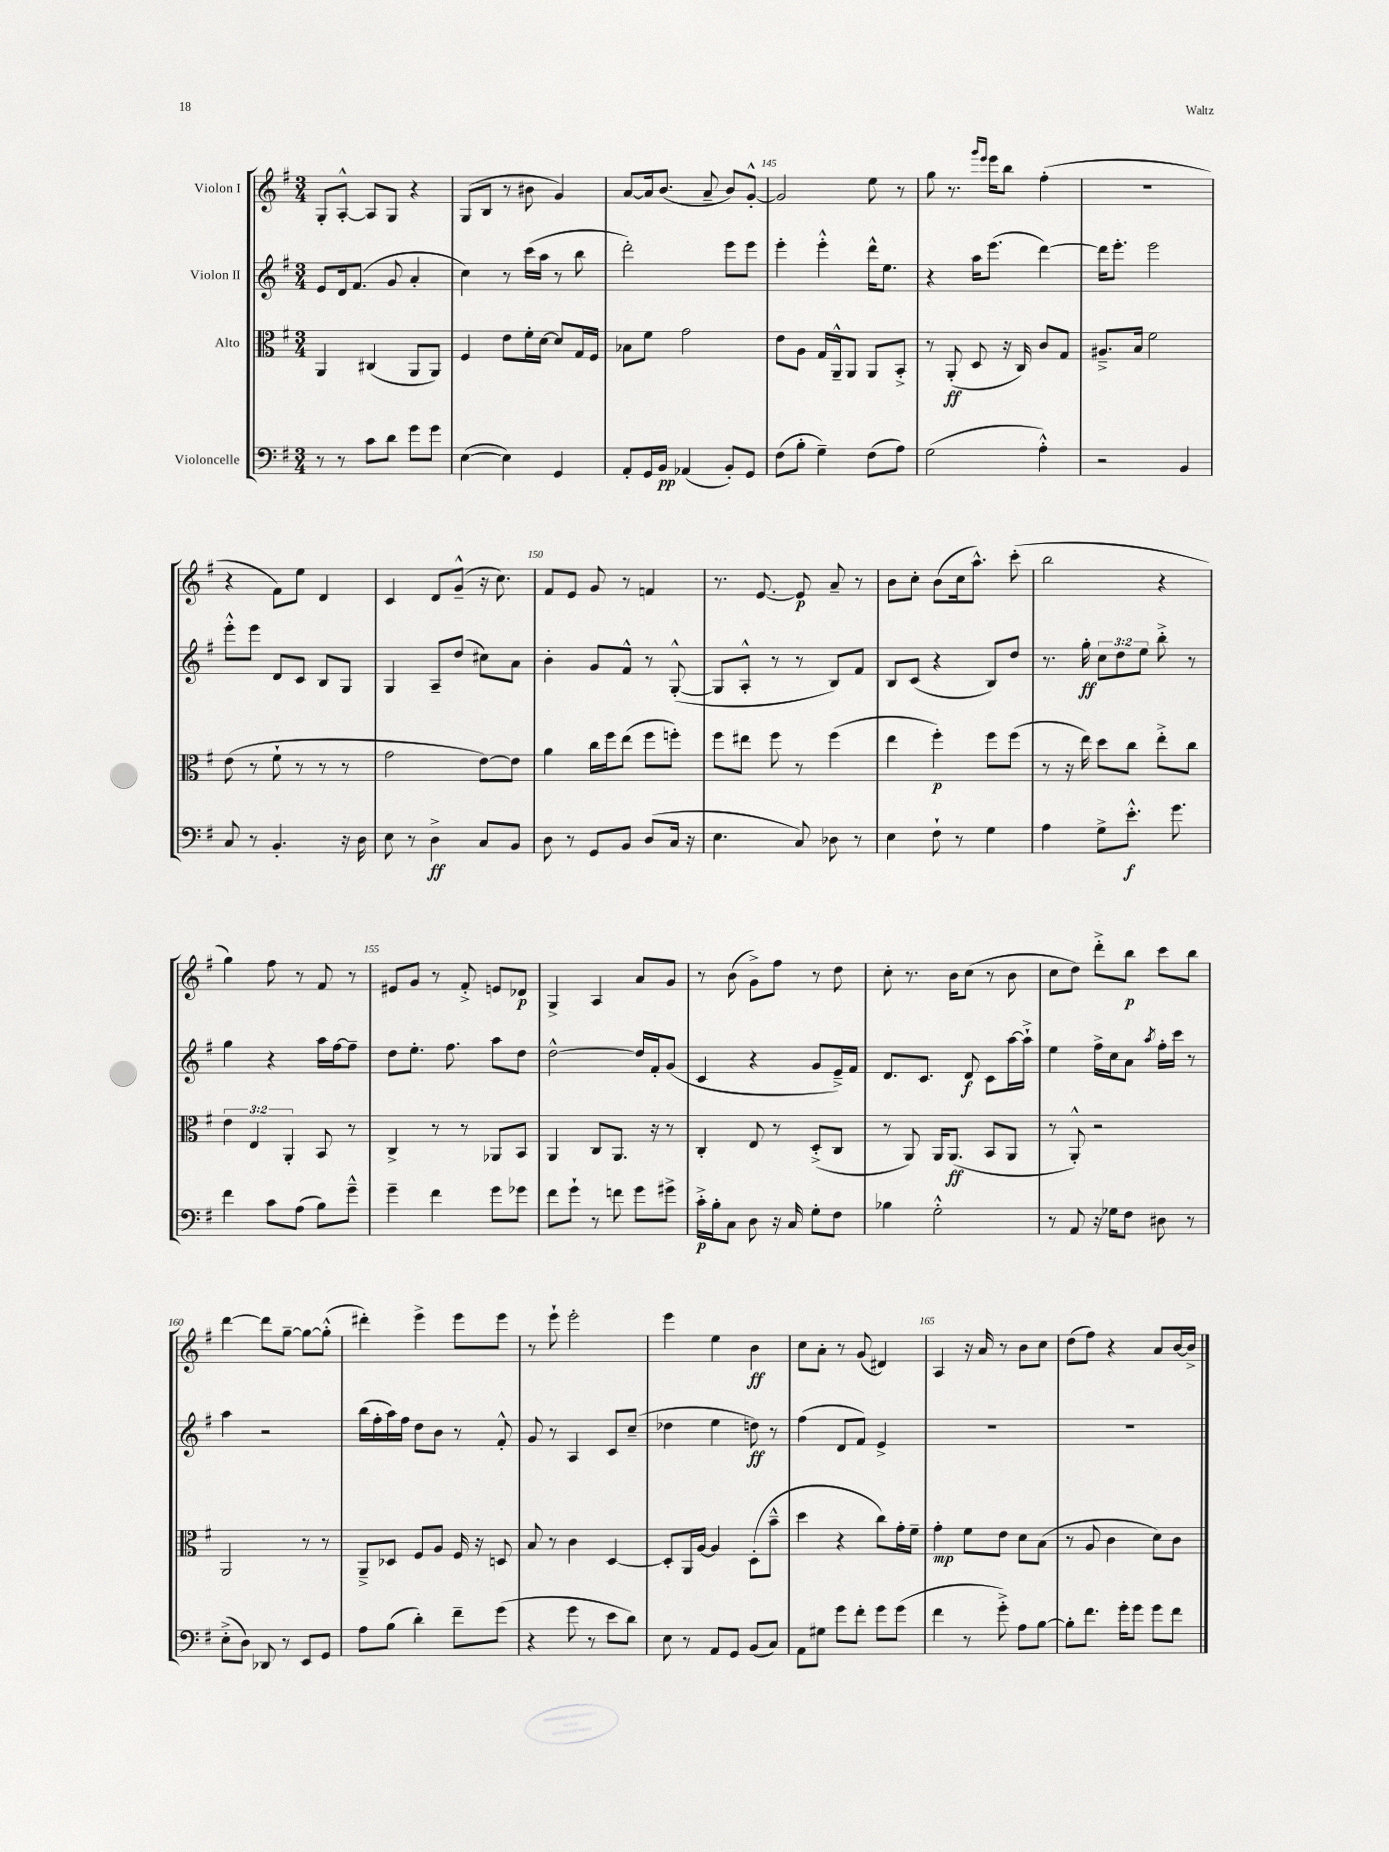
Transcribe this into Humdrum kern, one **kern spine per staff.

**kern	**dynam	**kern	**dynam	**kern	**dynam	**kern	**dynam
*part4	*part4	*part3	*part3	*part2	*part2	*part1	*part1
*staff4	*staff4	*staff3	*staff3	*staff2	*staff2	*staff1	*staff1
*I"Violoncelle	*	*I"Alto	*	*I"Violon II	*	*I"Violon I	*
*clefF4	*	*clefC3	*	*clefG2	*	*clefG2	*
*k[f#]	*	*k[f#]	*	*k[f#]	*	*k[f#]	*
*M3/4	*	*M3/4	*	*M3/4	*	*M3/4	*
=142	=142	=142	=142	=142	=142	=142	=142
8r	.	4AA/	.	8e/L	.	8G'/L	.
8r	.	.	.	16d/k	.	[8A'^^/J	.
.	.	.	.	(8.f#/J	.	.	.
8c\L	.	(4C#X/	.	.	.	8A/L]	.
8d\J	.	.	.	8g/	.	8G/J	.
8g\L	.	8AA/L	.	4a'/	.	4r	.
8g\J	.	8AA/J)	.	.	.	.	.
=143	=143	=143	=143	=143	=143	=143	=143
([4E\	.	4F#/	.	4cc\)	.	(8G/L	.
.	.	.	.	.	.	8B/J	.
4E\])	.	8e\L	.	8r	.	8r	.
.	.	16f#'\L	.	(16ccc\LL	.	8b#X\	.
.	.	[16d\JJ	.	16aa\JJ	.	.	.
4GG/	.	8d/L]	.	8r	.	4g/)	.
.	.	16G/L	.	8bb\	.	.	.
.	.	16F#/JJ	.	.	.	.	.
=144	=144	=144	=144	=144	=144	=144	=144
8AA'/L	.	8B-X\L	.	2ddd'\)	.	[8a/L	.
16GG/L	.	8f#\J	.	.	.	16a/k]	.
16BB/JJ	pp	.	.	.	.	(8.b/J	.
(4AA-X/	.	2g\	.	.	.	.	.
.	.	.	.	.	.	8a~/	.
8BB'/L)	.	.	.	8eee\L	.	8b/L)	.
8GG/J	.	.	.	8eee\J	.	[8g'^^/J	.
=145	=145	=145	=145	=145	=145	=145	=145
(8F#\L	.	8e\L	.	4eee'\	.	2g/]	.
8B'\J	.	8A\J	.	.	.	.	.
4G~\)	.	16G/LL	.	4eee'^^\	.	.	.
.	.	16AA~^^/J	.	.	.	.	.
.	.	8AA/J	.	.	.	.	.
(8F#\L	.	8AA/L	.	16ddd^^\KL	.	8ee\	.
.	.	.	.	8.ee\J	.	.	.
8A\J)	.	8BB'^/J	.	.	.	8r	.
=146	=146	=146	=146	=146	=146	=146	=146
(2G\	.	8r	.	4r	.	8gg\	.
.	.	(8AA'/	ff	.	.	8.r	.
.	.	8D/	.	16aa\KL	.	.	.
.	.	.	.	.	.	16qqggg/LL	.
.	.	.	.	.	.	16qqeee/JJ	.
.	.	.	.	(8.eee\J	.	16eee\KL	.
.	.	16r	.	.	.	8bb\J	.
.	.	16C/)	.	.	.	.	.
4A'^^\)	.	8c/L	.	[4ddd\)	.	(4ff#'\	.
.	.	8G/J	.	.	.	.	.
=147	=147	=147	=147	=147	=147	=147	=147
2r	.	8.A#X~^/L	.	16ddd\KL]	.	2.r	.
.	.	.	.	8.eee'\J	.	.	.
.	.	16B/Jk	.	.	.	.	.
.	.	2f#\	.	2eee\	.	.	.
4BB/	.	.	.	.	.	.	.
!!LO:LB:g=z
=148	=148	=148	=148	=148	=148	=148	=148
8C/	.	(8e\	.	8eee'^^\L	.	4r	.
8r	.	8r	.	8eee\J	.	.	.
4.BB'/	.	8f#`\	.	8d/L	.	8f#\L)	.
.	.	8r	.	8c/J	.	8ee\J	.
.	.	8r	.	8B/L	.	4d/	.
16r	.	8r	.	8G/J	.	.	.
16D\	.	.	.	.	.	.	.
=149	=149	=149	=149	=149	=149	=149	=149
8E\	.	2g\	.	4G/	.	4c/	.
8r	.	.	.	.	.	.	.
4D^\	ff	.	.	8A~/L	.	8d/L	.
.	.	.	.	(8dd/J	.	(8g~^^/J	.
8C/L	.	[8e\L)	.	8cc#X\L)	.	16r	.
.	.	.	.	.	.	8.cc\)	.
8BB/J	.	8e\J]	.	8a\J	.	.	.
=150	=150	=150	=150	=150	=150	=150	=150
8D\	.	4a\	.	4b'\	.	8f#/L	.
8r	.	.	.	.	.	8e/J	.
8GG/L	.	16cc\LL	.	8g/L	.	8g/	.
.	.	16ff#\J	.	.	.	.	.
8BB/J	.	(8ee\J	.	8f#^^/J	.	8r	.
(8D/L	.	8ff#\L	.	8r	.	4fn/	.
16C/Jk	.	8ffn'\J)	.	([8G'^^/	.	.	.
16r	.	.	.	.	.	.	.
=151	=151	=151	=151	=151	=151	=151	=151
4.E\	.	8ff#\L	.	8G/L]	.	8.r	.
.	.	8ee#X\J	.	8A'^^/J	.	.	.
.	.	.	.	.	.	[8.e/	.
.	.	8ff#\	.	8r	.	.	.
8C/)	.	8r	.	8r	.	8e/]	p
8D-X\	.	(4ff#\	.	8B/L)	.	8a~/	.
8r	.	.	.	8f#/J	.	8r	.
=152	=152	=152	=152	=152	=152	=152	=152
4E\	.	4ee\	.	8B/L	.	8b\L	.
.	.	.	.	(8c/J	.	8cc'\J	.
8F#`\	.	4ff#'\)	p	4r	.	(8b\L	.
8r	.	.	.	.	.	16cc\k	.
.	.	.	.	.	.	8.aa^^\J)	.
4G\	.	8ff#\L	.	8B/L)	.	.	.
.	.	(8ff#\J	.	8dd/J	.	(8ccc'\	.
=153	=153	=153	=153	=153	=153	=153	=153
4A\	.	8r	.	8.r	.	2bb\	.
.	.	16r	.	.	.	.	.
.	.	16ee\)	.	16gg'\	ff	.	.
8G^\L	.	8dd\L	.	12cc\L	.	.	.
.	.	.	.	12dd\	.	.	.
8.e'^^\J	f	8cc\J	.	.	.	.	.
.	.	.	.	12ee\J	.	.	.
.	.	8ee'^\L	.	8bb'^\	.	4r	.
8.g\	.	.	.	.	.	.	.
.	.	8cc\J	.	8r	.	.	.
!!LO:LB:g=z
=154	=154	=154	=154	=154	=154	=154	=154
4f#\	.	6e\	.	4gg\	.	4gg\)	.
.	.	6E/	.	.	.	.	.
8c\L	.	.	.	4r	.	8ff#\	.
.	.	6AA'/	.	.	.	.	.
(8A\J	.	.	.	.	.	8r	.
8B\L)	.	8BB/	.	16aa\LL	.	8f#/	.
.	.	.	.	[16ff#\J	.	.	.
8g~^^\J	.	8r	.	8ff#~\J]	.	8r	.
=155	=155	=155	=155	=155	=155	=155	=155
4g~\	.	4C^/	.	8dd\L	.	8e#X/L	.
.	.	.	.	8.ee'\J	.	8g/J	.
4f#\	.	8r	.	.	.	8r	.
.	.	.	.	8.ff#\	.	.	.
.	.	8r	.	.	.	8f#'^/	.
8g\L	.	8AA-X/L	.	8aa\L	.	8en/L	.
8g-X\J	.	8BB/J	.	8dd\J	.	8d-X/J	p
=156	=156	=156	=156	=156	=156	=156	=156
8f#\L	.	4AA/	.	[2dd^^\	.	4G^/	.
8g`\J	.	.	.	.	.	.	.
8r	.	8C/L	.	.	.	4A/	.
8fn\	.	8.AA/J	.	.	.	.	.
8g\L	.	.	.	16dd/LL]	.	8a/L	.
.	.	16r	.	16f#'/J	.	.	.
8g#X^\J	.	8r	.	(8g/J	.	8g/J	.
=157	=157	=157	=157	=157	=157	=157	=157
16c'^\LL	p	4C'/	.	4c/	.	8r	.
16B'\J	.	.	.	.	.	.	.
8C\J	.	.	.	.	.	(8b\	.
8D\	.	8E/	.	4r	.	8g^\L)	.
16r	.	8r	.	.	.	8ff#\J	.
16C/	.	.	.	.	.	.	.
8G'\L	.	(8D'^/L	.	8g/L	.	8r	.
8F#\J	.	8C/J	.	16e~^/L)	.	8dd\	.
.	.	.	.	16f#/JJ	.	.	.
=158	=158	=158	=158	=158	=158	=158	=158
4B-X\	.	8r	.	8.d/L	.	8cc'\	.
.	.	8AA/)	.	.	.	8.r	.
.	.	.	.	8.c/J	.	.	.
2G'^^\	.	16AA/KL	.	.	.	.	.
.	.	(8.AA/J	ff	.	.	16b\KL	.
.	.	.	.	8d/	f	(8cc\J	.
.	.	8BB/L	.	8c\L	.	8r	.
.	.	8AA/J	.	[16aa\L	.	8b\	.
.	.	.	.	16aa`^\JJ]	.	.	.
=159	=159	=159	=159	=159	=159	=159	=159
8r	.	8r	.	4ee\	.	8cc\L	.
8AA/	.	8AA'^^/)	.	.	.	8dd\J)	.
16r	.	2r	.	16ff#^\LL	.	8ddd'^\L	.
16G-X\KL	.	.	.	16cc\J	.	.	.
8F#\J	.	.	.	8a\J	.	8bb\J	p
.	.	.	.	8qaa/	.	.	.
8D#X\	.	.	.	16ff#'\LL	.	8ccc\L	.
.	.	.	.	16ccc\JJ	.	.	.
8r	.	.	.	8r	.	8bb\J	.
!!LO:LB:g=z
=160	=160	=160	=160	=160	=160	=160	=160
(8E'^\L	.	2AA/	.	4aa\	.	[4ddd\	.
8D\J)	.	.	.	.	.	.	.
8DD-X/	.	.	.	2r	.	8ddd\L]	.
8r	.	.	.	.	.	[8gg~\J	.
8EE/L	.	8r	.	.	.	8gg\L_	.
8GG/J	.	8r	.	.	.	(8gg'^^\J]	.
=161	=161	=161	=161	=161	=161	=161	=161
8A\L	.	8AA~^/L	.	(16bb\LL	.	4ddd#X'\)	.
.	.	.	.	16ff#'\	.	.	.
(8B\J	.	8D-X/J	.	16aa\)	.	.	.
.	.	.	.	16ff#\JJ	.	.	.
4d'\)	.	8F#/L	.	8dd\L	.	4eee^\	.
.	.	8A/J	.	8b\J	.	.	.
8f#~\L	.	16F#/	.	8r	.	8eee\L	.
.	.	16r	.	.	.	.	.
(8g\J	.	8Dn/	.	8f#'^^/	.	8eee\J	.
=162	=162	=162	=162	=162	=162	=162	=162
4r	.	8B/	.	8g/	.	8r	.
.	.	8r	.	8r	.	8eee`\	.
8g\	.	4c\	.	4A/	.	2eee'\	.
8r	.	.	.	.	.	.	.
8e\L	.	[4D/	.	8c/L	.	.	.
8d\J)	.	.	.	(8cc~/J	.	.	.
=163	=163	=163	=163	=163	=163	=163	=163
8E\	.	8D'/L]	.	4dd-X\	.	4eee\	.
8r	.	16AA/L	.	.	.	.	.
.	.	[16A/JJ	.	.	.	.	.
8AA/L	.	4A/]	.	4ee\	.	4ee\	.
8GG/J	.	.	.	.	.	.	.
(8BB/L	.	(8D'\L	.	8ddn\)	ff	4b\	ff
8C/J)	.	8b~^^\J	.	8r	.	.	.
=164	=164	=164	=164	=164	=164	=164	=164
8AA\L	.	4dd\	.	(4ff#\	.	8cc\L	.
8G#X\J	.	.	.	.	.	8a'\J	.
8g\L	.	4r	.	8d/L	.	8r	.
8f#'\J	.	.	.	8f#/J)	.	(8g/	.
8g\L	.	8cc\L)	.	4e^/	.	4d#X/)	.
(8g\J	.	16g'\L	.	.	.	.	.
.	.	16f#~\JJ	.	.	.	.	.
=165	=165	=165	=165	=165	=165	=165	=165
4f#\	.	4g'\	mp	2.r	.	4A/	.
8r	.	8f#\L	.	.	.	16r	.
.	.	.	.	.	.	16a/	.
8g'^\)	.	8e\J	.	.	.	8r	.
8A\L	.	8d\L	.	.	.	8b\L	.
[8B\J	.	(8B\J	.	.	.	8cc\J	.
=166	=166	=166	=166	=166	=166	=166	=166
8B'\L]	.	8r	.	2.r	.	(8dd\L	.
8.f#\J	.	8A/	.	.	.	8ff#\J)	.
.	.	4c\	.	.	.	4r	.
16g'\KL	.	.	.	.	.	.	.
8g\J	.	.	.	.	.	.	.
8g\L	.	8d\L)	.	.	.	8a/L	.
8f#\J	.	8c\J	.	.	.	[16b/L	.
.	.	.	.	.	.	16b^/JJ]	.
==	==	==	==	==	==	==	==
*-	*-	*-	*-	*-	*-	*-	*-
